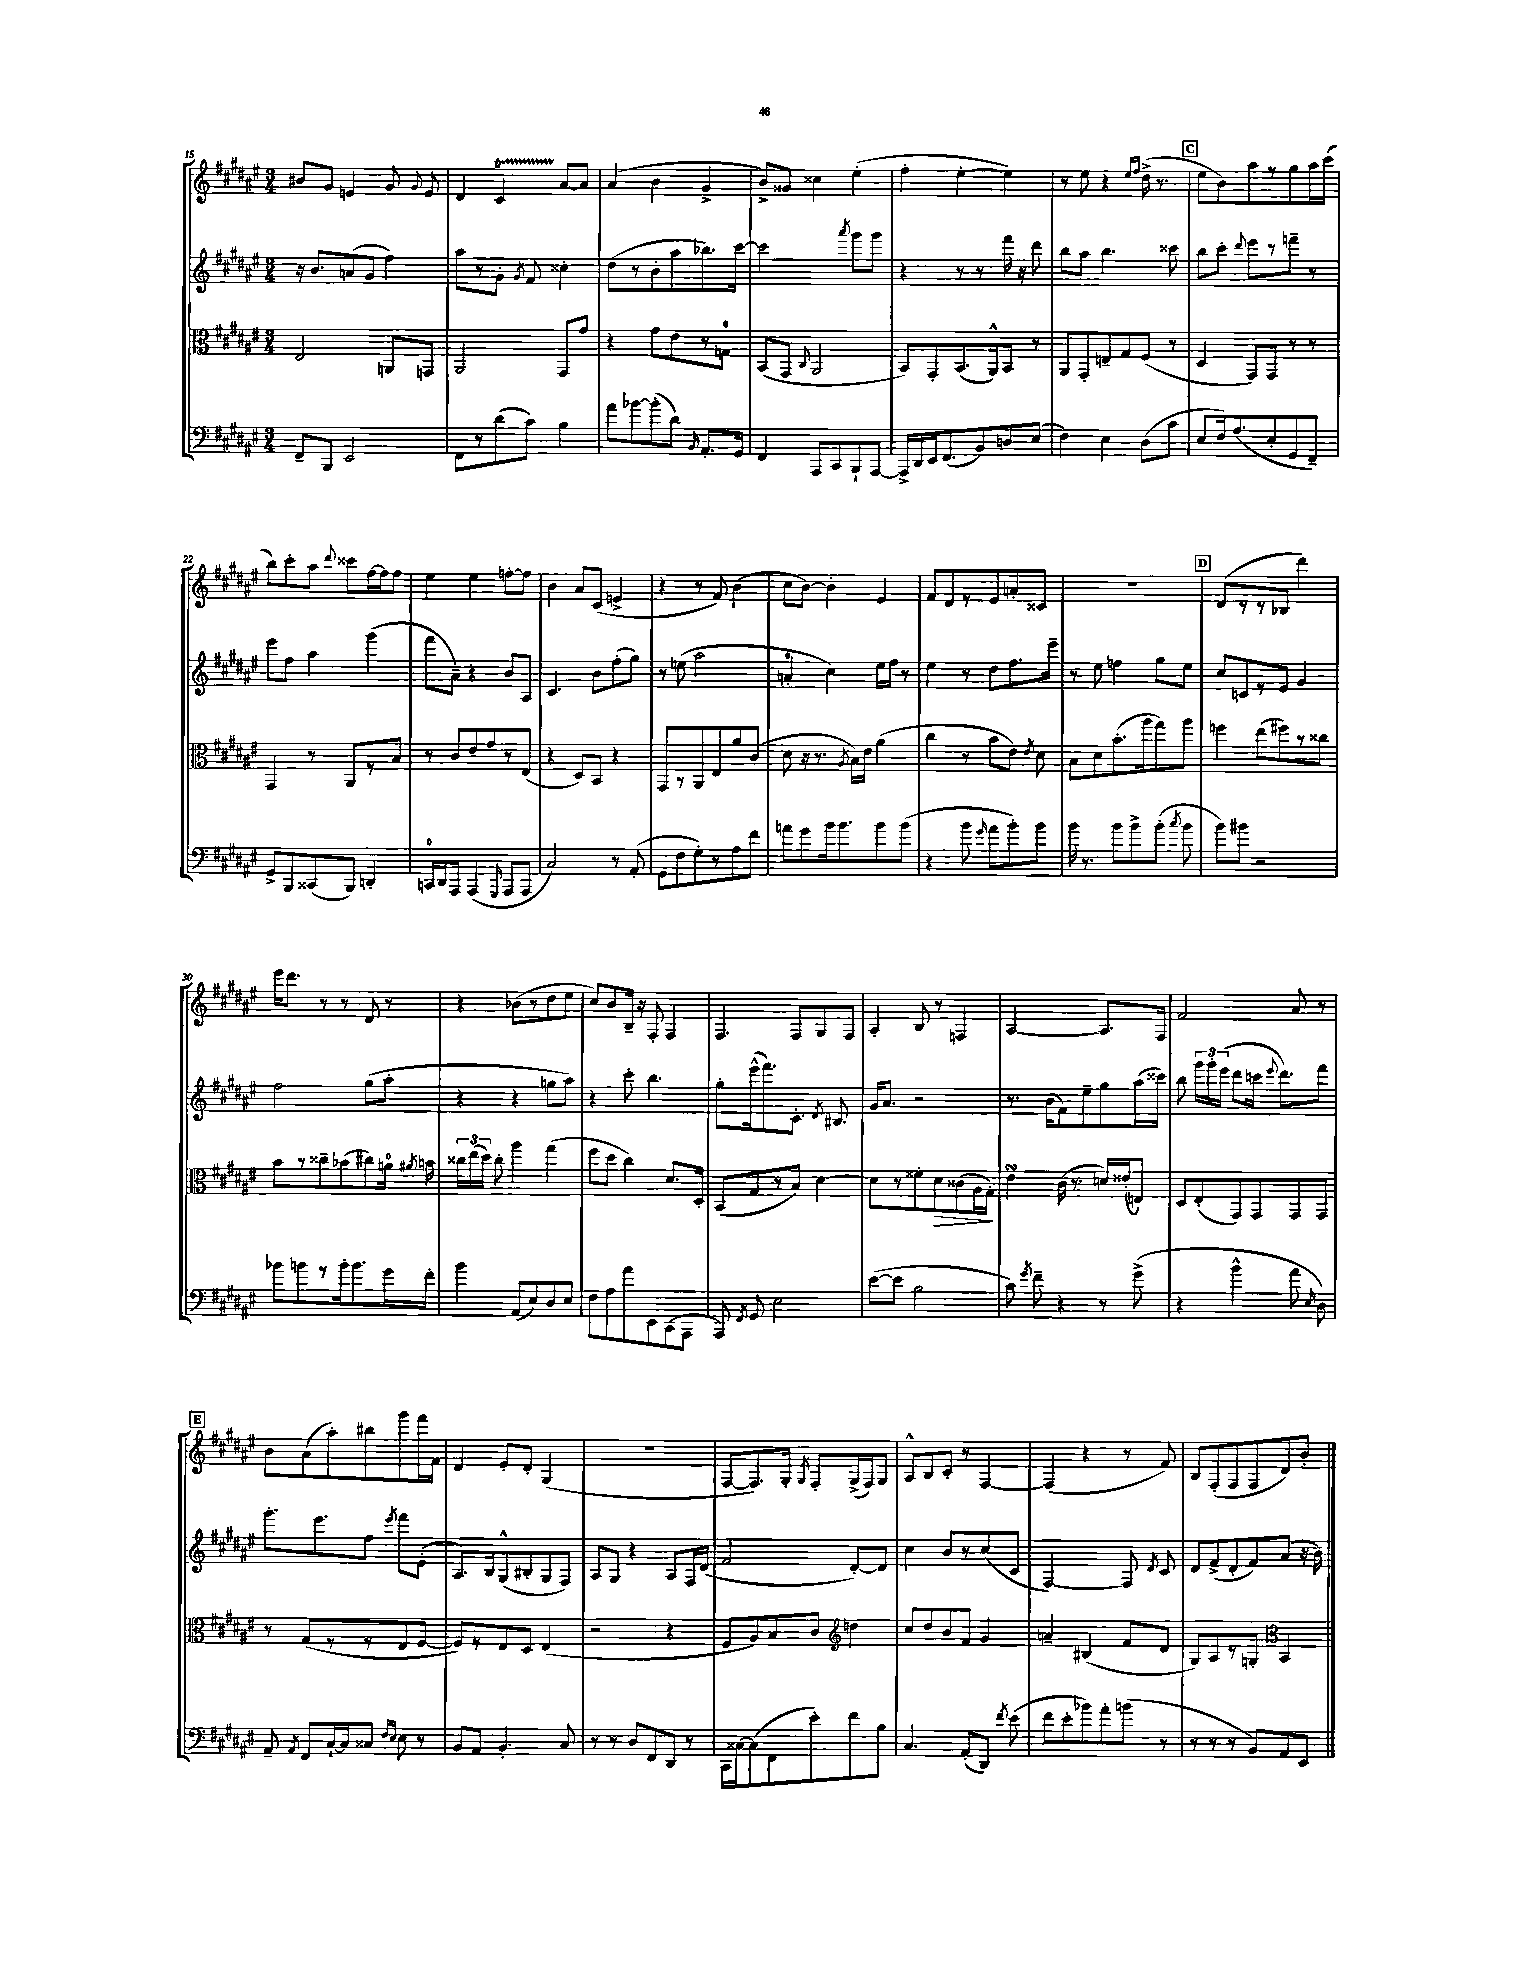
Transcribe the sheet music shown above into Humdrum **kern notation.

**kern	**kern	**dynam	**kern	**kern
*part4	*part3	*part3	*part2	*part1
*staff4	*staff3	*staff3	*staff2	*staff1
*clefF4	*clefC3	*	*clefG2	*clefG2
*k[f#c#g#d#a#e#]	*k[f#c#g#d#a#e#]	*	*k[f#c#g#d#a#e#]	*k[f#c#g#d#a#e#]
*M3/4	*M3/4	*	*M3/4	*M3/4
=15	=15	=15	=15	=15
8FF#~/L	2E#/	.	16r	8b#X/L
.	.	.	8.b/L	.
8BBB/J	.	.	.	8g#/J
2EE#/	.	.	(8an/	4en/
.	.	.	8g#/J	.
.	8AAn/L	.	4ff#\)	8g#/
.	.	.	.	8qqg#/
.	8GGn/J	.	.	8e/
=16	=16	=16	=16	=16
8FF#\L	2AA#/	.	8aa#\L	4d#/
8r	.	.	8r	.
(8d#\	.	.	8g#'\J	4c#T/
.	.	.	8qg#/	.
8c#\J)	.	.	8f#/	.
4B\	8GG#/L	.	4cc##X'\	[8a#/L
.	8g#/J	.	.	8a#/J]
=17	=17	=17	=17	=17
8a#\L	4r	.	(8dd#\L	(4a#/
[8b-X\	.	.	8r	.
(8b-'\]	8g#\L	.	8b'\	4b\
8d#\J)	8e#\	.	8aa#\	.
16qqBB/	.	.	.	.
8.AA#'/L	8r	.	8.bb-X\)	4g#^/
.	8Gn\J	.	.	.
16GG#/Jk	.	.	[16ccc#\Jk	.
=18	=18	=18	=18	=18
4FF#/	(8BB/L	.	2ccc#\]	8b^/L)
.	8GG#/J	.	.	8g##X/J
.	8qqC#/	.	.	.
8AAA#/L	2AA#/	.	.	4cc##X\
8CC#/	.	.	.	.
.	.	.	8qaaa#/	.
8BBB`/	.	.	8ggg#\L	(4ee#'\
[8AAA#/J	.	.	8ggg#\J	.
=19	=19	=19	=19	=19
16AAA#^/LL]	8BB/L)	.	4r	4ff#'\
16DD#/	.	.	.	.
16EE#/J	8GG#'/	.	.	.
(8.FF#/	.	.	.	.
.	(8.BB/	.	8r	[4ee#'\
8BB/)	.	.	8r	.
.	16AA#^^/k)	.	.	.
8Dn/	8BB/J	.	16fff#\	4ee#\])
.	.	.	16r	.
(8E#/J	8r	.	8ddd#\	.
=20	=20	=20	=20	=20
4F#\)	8AA#/L	.	8bb\L	8r
.	8GG#'/	.	8aa#\J	8ee#\
4E#\	8En~/	.	4.bb\	4r
.	8G#/	.	.	.
.	.	.	.	16qqee#/LL
.	.	.	.	16qqff#/JJ
(8D#\L	(8F#/J	.	.	(16dd#^\
.	.	.	.	8.r
8c#\J	8r	.	8ccc##X\	.
!!LO:REH:place=s1:t=C
=21	=21	=21	=21	=21
8E#/L	4D#/	.	8bb\L	8ee#\L
16F#/k)	.	.	8ccc#'\J	8b\)
(8.A#/	.	.	.	.
.	.	.	8qqddd#/	.
.	8GG#/L)	.	8eee#\L	8aa#\
8E#'/	8GG#/J	.	8r	8r
8GG#/	8r	.	8fffn~\J	8gg#\
8FF#~/J)	8r	.	8r	16aa#\L
.	.	.	.	(16ccc#\JJ
!!LO:LB:g=z
=22	=22	=22	=22	=22
8GG#^/L	4GG#/	.	8eee#\L	8bb\L)
8BBB/	.	.	8ff#\J	8ccc#'\
(8CC##X/	8r	.	4aa#\	8aa#\J
.	.	.	.	8qqddd#/
8BBB/J)	8AA#/L	.	.	8ccc##X\L
4DDn'/	8r	.	(4ggg#\	[16ff#\L
.	.	.	.	16ff#\J]
.	8B/J	.	.	8ff#\J
=23	=23	=23	=23	=23
16CCn/LL	8r	.	8fff#\L	4ee#\
16DD#/J	.	.	.	.
8AAA#/J	8c#/L	.	8a#~\J)	.
(4AAA#/	8e#/	.	4r	4ee#\
.	8g#/	.	.	.
16qqGGG#/	.	.	.	.
8AAA#/L	8r	.	8b/L	[8ffn'\L
8AAA#/J	(8E#/J	.	8A#/J	8ff\J]
=24	=24	=24	=24	=24
2C#/)	4r	.	4.c#/	4b\
.	8D#/L)	.	.	8a#/L
.	8BB/J	.	8b\L	(8c#/J
8r	4r	.	(8ff#'\	4en^/
(8AA#'/	.	.	8gg#\J)	.
=25	=25	=25	=25	=25
8GG#\L	8GG#/L	.	8r	4r
8F#\	8r	.	(8een\	.
8G#'\)	8AA#/	.	2aa#\	8r
8r	8E#/	.	.	8f#/)
8A#\	8a#/	.	.	(4b\
8f#\J	(8c#/J	.	.	.
=26	=26	=26	=26	=26
8an\L	8d#\	.	4an'/	8cc#\L
8g#\	16r	.	.	[8b\J)
.	8.r	.	.	.
16b\k	.	.	4cc#\)	4b'\]
8.b\	.	.	.	.
.	8qA#/	.	.	.
.	16B\LL)	.	.	.
.	16e#\JJ	.	.	.
8b\	(4a#\	.	16ee#\LL	4e#/
.	.	.	16ff#\JJ	.
(8b\J	.	.	8r	.
=27	=27	=27	=27	=27
4r	4cc#\	.	4ee#\	8f#/L
.	.	.	.	8d#/
8b\	8r	.	8r	8r
16qqg#/	.	.	.	.
8a#\L	8b\L	.	8dd#\L	8e#/
8b'\)	8e#\J)	.	8.ff#\	8an'/
.	8qe#/	.	.	.
8b\J	8d#\	.	.	8c##X/J
.	.	.	16eee#~\Jk	.
=28	=28	=28	=28	=28
16b\	8B\L	.	8r	2.r
8.r	.	.	.	.
.	8d#\	.	8ee#\	.
8b\L	(8.b'\	.	4ffn\	.
8b^\	.	.	.	.
.	16aa#\k	.	.	.
(8b'\J	8gg#\)	.	8gg#\L	.
8qcc#/	.	.	.	.
8b\	8aa#\J	.	8ee#\J	.
!!LO:REH:place=s1:t=D
=29	=29	=29	=29	=29
8b\L)	4ffn\	.	8cc#/L	(8d#/L
8b#X\J	.	.	8cn/	8r
2r	(8ee#\L	.	8r	8r
.	8ff#X\)	.	8e#/J	8B-X/J
.	8r	.	4g#/	4ddd#\)
.	8cc##X\J	.	.	.
!!LO:LB:g=z
=30	=30	=30	=30	=30
8b-X\L	8b\L	.	2ff#\	16eee#\KL
.	.	.	.	8.ddd#\J
8bn\	8r	.	.	.
8r	8cc##X~\	.	.	8r
16b'\k	(8b-X\	.	.	8r
8.b\	.	.	.	.
.	8cc#X\)	.	(8gg#\L	8d#/
16g#\L	16an\Jk	.	8aa#'\J	8r
.	8qa#X/	.	.	.
16f#'\JJ	16bn\	.	.	.
=31	=31	=31	=31	=31
4b\	24cc##X\LL	.	4r	4r
.	(24ee#\	.	.	.
.	24dd#\JJ)	.	.	.
.	8cc##'\	.	.	.
(8AA#/L	4aa#\	.	4r	(8b-X\L
8E#/)	.	.	.	8r
8D#/	(4gg#\	.	8ggn\L	8dd#\
8E#/J	.	.	8aa#\J)	8ee#\J
=32	=32	=32	=32	=32
8F#\L	8ff#\L	.	4r	8cc#/L)
8A#\	8dd#\J	.	.	8b/
8a#\	4cc#\)	.	8ccc#'\	16B~/Jk
.	.	.	.	16r
8EE#\	.	.	4.bb\	8F#'/
(8CC#\	8.d#/L	.	.	4F#/
8AAA#\J	.	.	.	.
.	16D#'/Jk	.	.	.
=33	=33	=33	=33	=33
8AAA#/)	(8BB/L	.	8gg#'\L	4.F#/
8qFF#/	.	.	.	.
8GG#/	8G#/	.	(16eee#^^\k	.
.	.	.	8.fff#\)	.
2E#\	8r	.	.	.
.	8B/J)	.	8.c#'\J	8F#/L
.	[4d#\	.	.	8G#/
.	.	.	8qd#/	.
.	.	.	8.B#X/	.
.	.	.	.	8F#/J
=34	=34	=34	=34	=34
([8e#\L	8d#\L]	.	16g#/KL	4A#'/
.	.	.	8.a#/J	.
8e#\J]	8r	.	.	.
2B\	8f##X'\	.	2r	8B/
!	!	!LO:HP:b	!	!
.	8d#\	>	.	8r
.	(8c##X\	.	.	4Fn/
.	16A#\L	.	.	.
.	16G#'\JJ)	.	.	.
.	.	]	.	.
=35	=35	=35	=35	=35
8c#\)	4e#sSsS\	.	8.r	[2A#/
8qg#/	.	.	.	.
8f#~\	.	.	.	.
.	.	.	(16b\KL	.
4r	(16c#\	.	8f#\)	.
.	8.r	.	.	.
.	.	.	8ee#~\	.
8r	16dn/LL)	.	8gg#\	8.A#/L]
.	(16e##X'/J	.	.	.
(8g#^\	8En/J)	.	(16aa#\L	.
.	.	.	16ccc##X\JJ)	16F#/Jk
=36	=36	=36	=36	=36
4r	8D#/L	.	8bb\	2f#/
.	(8E#'/	.	24ggg#\LL	.
.	.	.	24ggg#'\	.
.	.	.	(24eee#\JJ	.
4b^^\	8GG#/)	.	8ddd#\L	.
.	8GG#/	.	16cccn\Jk	.
.	.	.	8qqeee#/	.
.	.	.	8.ddd#\L)	.
8a#\	8GG#/	.	.	8a#/
16qqE#/	.	.	.	.
8D#\)	8GG#/J	.	8fff#\J	8r
!!LO:LB:g=z
!!LO:REH:place=s1:t=E
=37	=37	=37	=37	=37
8AA#~/	8r	.	8.ggg#'\L	8b\L
8qAA#/	.	.	.	.
8FF#/L	(8G#/L	.	.	(8a#\
.	.	.	8.eee#\	.
[16C#`/L	8r	.	.	8aa#'\)
16C#/J]	.	.	.	.
8C##X/J	8r	.	8ff#\J	8bb#X\
16qqF#/LL	.	.	.	.
16qqE#/JJ	.	.	8qeee#/	.
8E#\	8E#/	.	8fff#\L	8ggg#\
8r	[8F#/J	.	(8e#'\J	16fff#\L
.	.	.	.	16f#\JJ
=38	=38	=38	=38	=38
8BB/L	8F#/L])	.	8.A#/L)	4d#/
8AA#/J	8r	.	.	.
.	.	.	16B/k	.
4.BB'/	8E#/	.	(8G#^^/	8e#'/L
.	8D#/J	.	8B#X'/	8d#'/J
.	(4E#/	.	8G#/	(4G#/
8C#/	.	.	8F#/J)	.
=39	=39	=39	=39	=39
8r	2r	.	8A#/L	2.r
8r	.	.	8G#/J	.
8D#/L	.	.	4r	.
8FF#/	.	.	.	.
8DD#/J	4r	.	8A#/L	.
8r	.	.	16F#/L	.
.	.	.	(16d#/JJ	.
=40	=40	=40	=40	=40
16CC#\LL	8F#/L	.	2f#/	[8F#/L
[16C##X\J	.	.	.	.
(8C##\]	8A#/)	.	.	8.F#/])
8FF#\	8B/	.	.	.
.	.	.	.	16G#'/Jk
.	.	.	.	8qG#/
8e#'\)	8c#/J	.	.	8F#'/L
*	*clefG2	*	*	*
8f#\	4ddn\	.	[8d#'/L)	(16G#^/L
.	.	.	.	16F#/J)
8B\J	.	.	8d#/J]	8G#/J
=41	=41	=41	=41	=41
4.C#/	8cc#/L	.	4cc#\	8A#^^/L
.	8dd#/	.	.	8B/
.	8b/	.	8b/L	8c#'/J
(8AA#'/L	8f#/J	.	8r	8r
8DD#/J)	4g#/	.	(8cc#/	[4F#/
8qf#/	.	.	.	.
(8e#\	.	.	8c#/J	.
=42	=42	=42	=42	=42
8f#\L	4an~/	.	[2F#/)	(4F#/]
8e#'\	.	.	.	.
8b-X\)	(4B#X/	.	.	4r
8a#'\	.	.	.	.
(8bn\J	8f#/L	.	8F#/]	8r
.	.	.	8qd#/	.
8r	8d#/J	.	8c#/	8f#/)
=43	=43	=43	=43	=43
8r	8G#/L)	.	8d#/L	8B/L
8r	8A#/	.	(8f#^/	(8F#'/
8r	8r	.	8d#'/	8F#/
8BB/L)	8Gn'/J	.	8f#/)	8F#/
*	*clefC3	*	*	*
8AA#/	4BB/	.	(8a#/J	8d#/)
8EE#/J	.	.	16r	8b'/J
.	.	.	16b\)	.
==	==	==	==	==
*-	*-	*-	*-	*-
